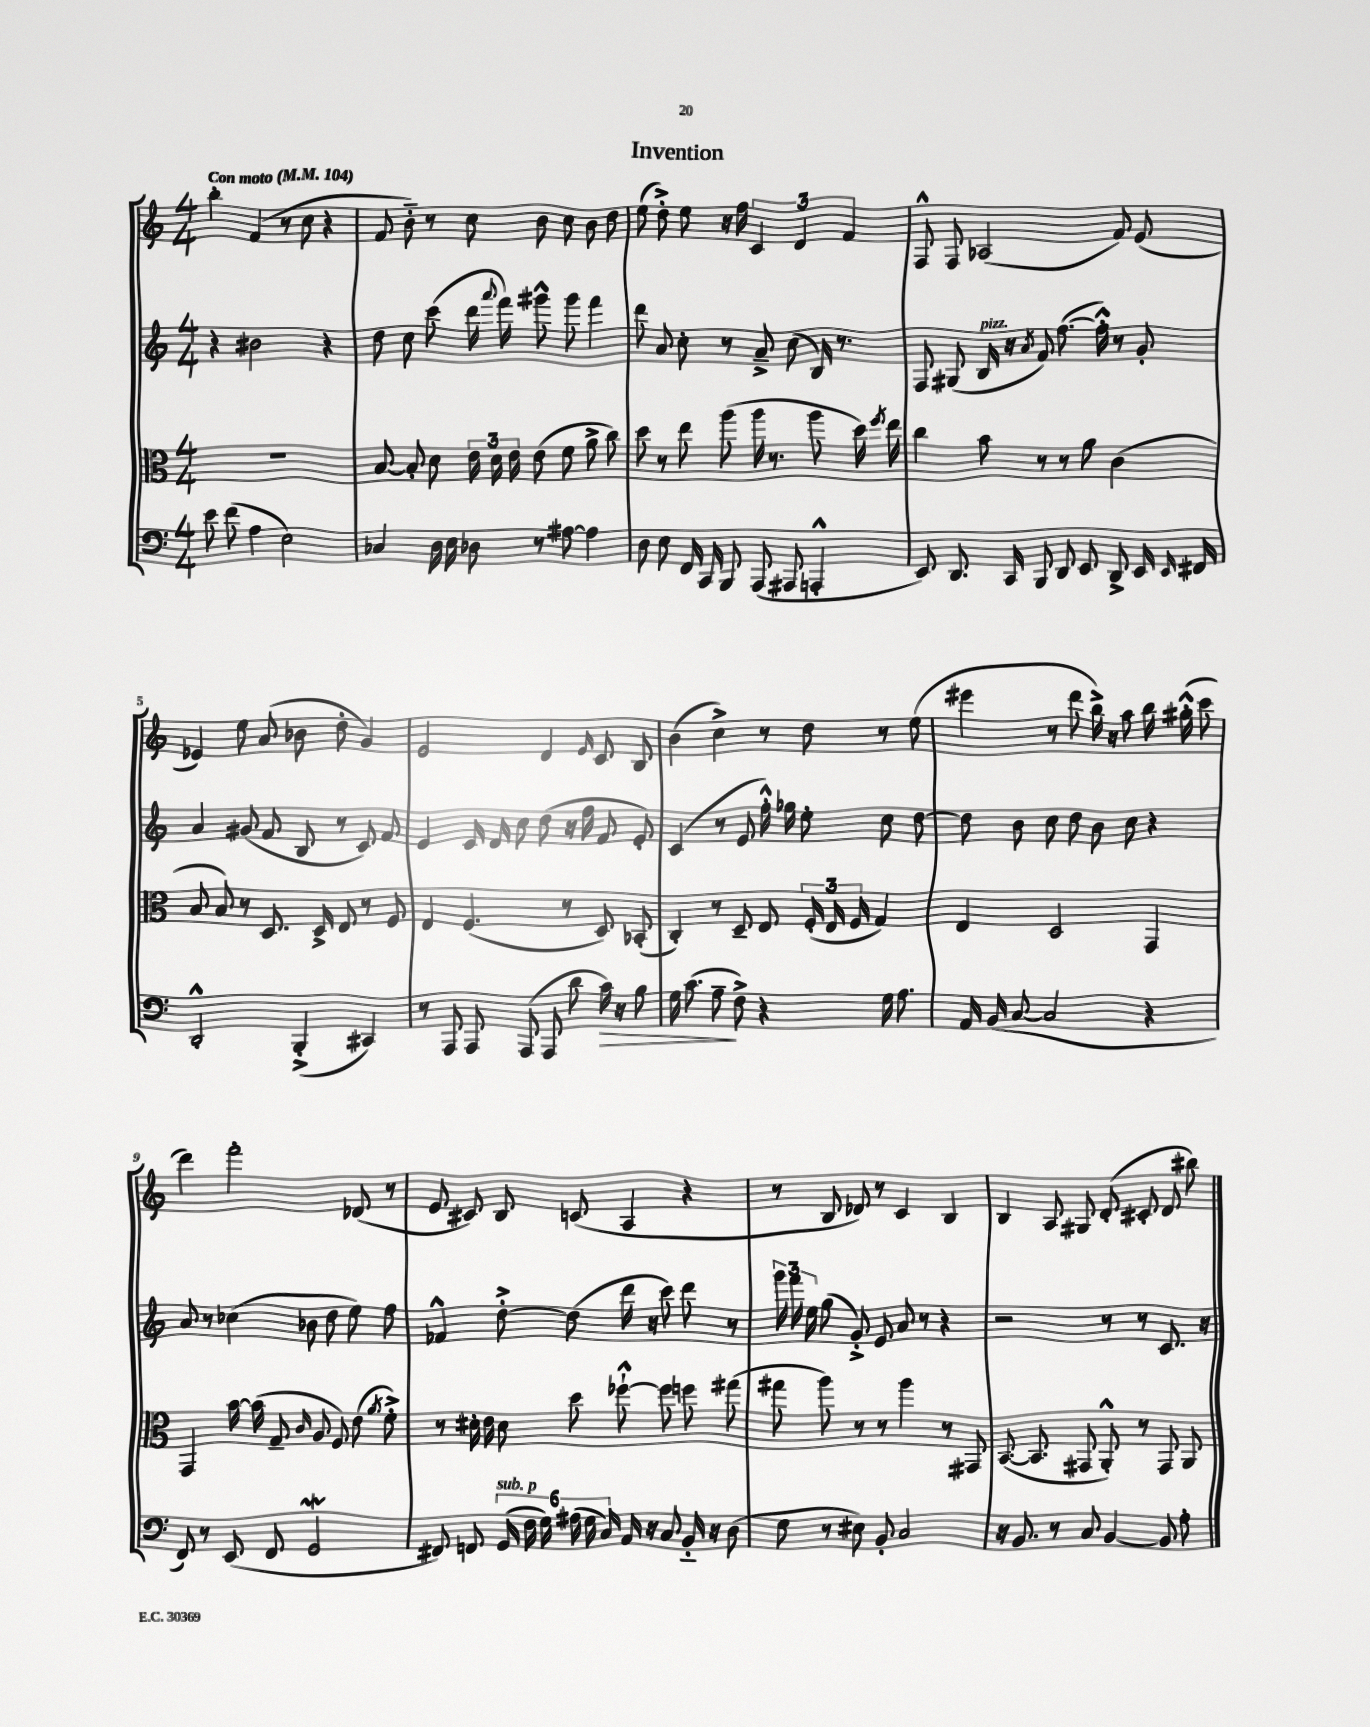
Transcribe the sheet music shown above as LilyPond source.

\header { title = "Invention" }
<<
\new StaffGroup <<
\new Staff = "s0" {
    \clef treble \key c \major \numericTimeSignature \time 4/4 \tempo "Con moto" 4 = 104
    \autoBeamOff b''4-. f'4( r8 c''8 r4 |
    f'8 b'8-_) r8 c''8 b'8 c''8 b'8 d''8 |
    e''8( d''8-.->) e''8 r16 f''16 \tuplet 3/2 { c'4 d'4 f'4 } |
    f8-^ f8 aes2( f'8) e'8( |
    ees'4) e''8 a'8( bes'8 d''8-. g'4) |
    e'2 d'4 \grace { e'16 } c'8 b8 |
    b'4( c''4->) r8 d''8 r8 e''8( |
    eis'''4 r8 d'''8 b''16->) r16 a''8 b''16 gis''16-.-^( c'''8 |
    d'''4) f'''2-. des'8( r8 |
    e'8 cis'8) b8 c'8( a4 r4 |
    r8 b8 des'8) r8 c'4 b4 |
    b4 a8 gis8 d'8-.( cis'8-. d'8 bis''8) \bar "|." |
}
\new Staff = "s1" {
    \clef treble \key c \major \numericTimeSignature \time 4/4
    \autoBeamOff r4 bis'2 r4 |
    d''8 c''8 c'''8( d'''16 \appoggiatura { a'''8 } f'''16) gis'''8-^ gis'''8 f'''4 |
    d'''8 a'8 c''8-. r8 a'8---> c''8( b16) r8. |
    f8 gis8( b16^\markup { \italic "pizz." } r16 \acciaccatura { a'8 } f'8) f''8.~( f''16-.-^) r8 g'8-. |
    a'4 gis'8( f'8 b8 r8 c'8) f'8 |
    e'4 c'16 d'16 c''8 d''8( r16 f''16 f'8 e'8-.) |
    c'4( r8 e'8 f''16-.-^) ges''16 e''8-. c''8 d''8~ |
    d''8 b'8 c''8 d''8 b'8 c''8 r4 |
    a'8 r8 ces''4( bes'8 d''8 e''8) f''8 |
    fes'4-^ d''8~-.-> d''8( d'''16 r16 c'''8) d'''8 r8 |
    \tuplet 3/2 { g'''16 f'''16 e''16 } g''8( g'8-.->) e'8 a'8 r8 r4 |
    r2 r8 r8 c'8. r16 \bar "|." |
}
\new Staff = "s2" {
    \clef alto \key c \major \numericTimeSignature \time 4/4
    \autoBeamOff R1 |
    b8~ b8-. d'8 \tuplet 3/2 { e'16 d'16 e'16 } e'8( f'8 a'8-> c''8) |
    d''8 r8 e''8 a''8( a''16 r8. a''8 d''16) \acciaccatura { f''8 } e''16 |
    c''4 b'8 r8 r8 a'8 c'4( |
    b8 b8) r8 d8. d16-> e8 r8 f8 |
    e4 f4.( r8 d8) bes,8-.( |
    c4-.) r8 d8-- e8 \tuplet 3/2 { f16-.( e16 f16 } g4) |
    e4 d2 g,4 |
    g,4 b'16~ b'16( g8-- \grace { c'16 } a8 f8) e'8( \acciaccatura { a'8 } f'8-.->) |
    r8 dis'16-. e'16 dis'8 d''8 fes''8~-!-^ fes''8 f''8 gis''8( |
    gis''8 a''8) r8 r8 a''4 r8 gis,8 |
    b,8.~( b,8. gis,8 a,8-.-^) r8 gis,8 a,8 \bar "|." |
}
\new Staff = "s3" {
    \clef bass \key c \major \numericTimeSignature \time 4/4
    \autoBeamOff e'8 f'8( a4 e2) |
    ces4 d16 e16 des8 r8 ais8~ ais4 |
    d8 e8 f,16 c,16 b,,8 a,,8( ais,,8 a,,4-.-^ |
    e,8) d,8. c,16 b,,8 d,8 e,8 d,8-> e,16 \grace { e,16 } fis,16 |
    d,2-.-^ b,,4-.->( cis,4) |
    r8 a,,8 a,,8 a,,8( a,,8 d'8 c'16\>) r16 b8 |
    g16 c'8.( a8--\! f8->) r4 g16 a8. |
    a,16 b,16( c8~ c2 r4 |
    f,8) r8 e,8( f,8 g,2\mordent |
    fis,8) f,8 \tuplet 6/4 { g,16^\markup { \italic "sub. p" }( f16 g16) ais16( g16 c16) } a,16 r16 c8 b,16-_ r16 d8( |
    g8 r8 eis8) b,8-. c2 |
    r16 b,8. r8 c8 b,4~ b,8 a8-. \bar "|." |
}
>>
>>
